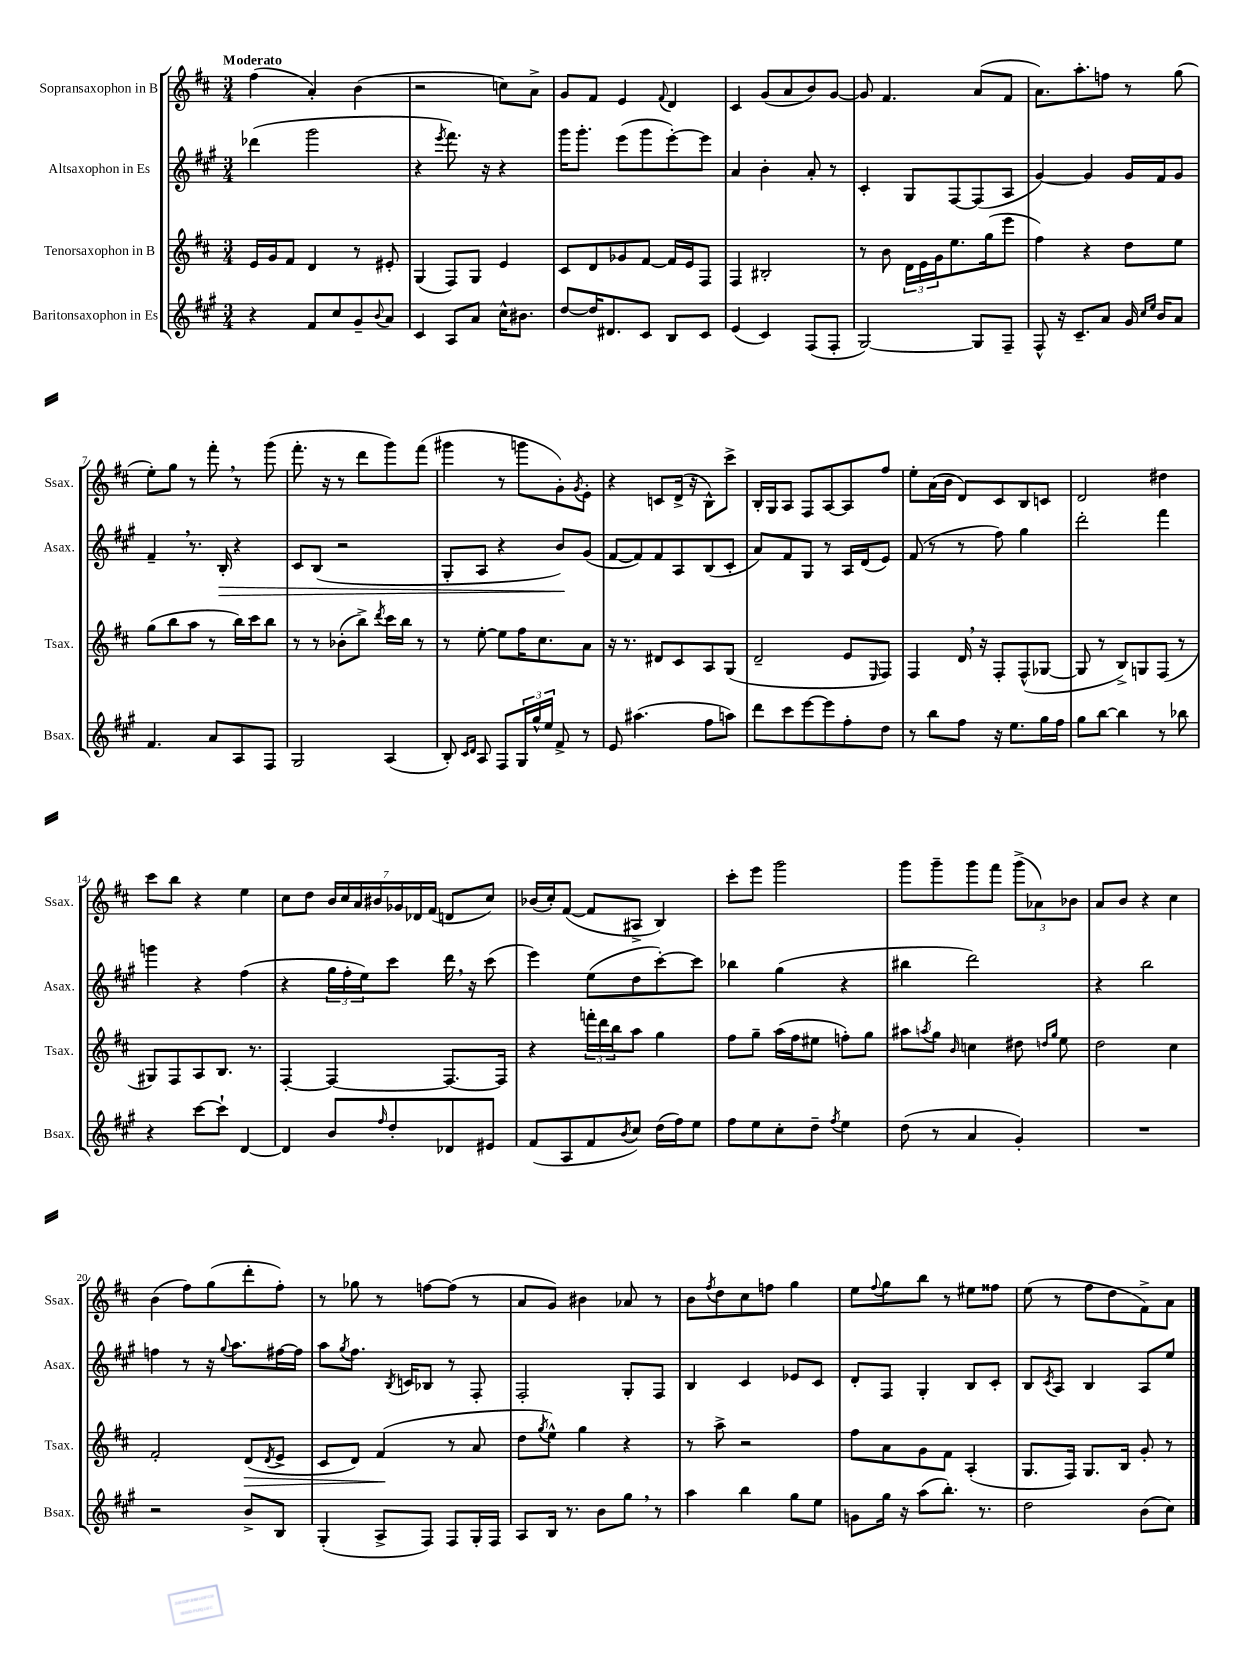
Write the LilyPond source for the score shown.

<<
\new StaffGroup <<
\new Staff = "s0" \with { instrumentName = "Sopransaxophon in B" shortInstrumentName = "Ssax." } {
    \clef treble \key d \major \numericTimeSignature \time 3/4 \tempo "Moderato"
    fis''4( a'4-.) b'4( |
    r2 c''8) a'8-> |
    g'8 fis'8 e'4 \appoggiatura { fis'8 } d'4 |
    cis'4 g'8( a'8 b'8) g'8~ |
    g'8 fis'4. a'8( fis'8 |
    a'8.) a''8.-. f''8 r8 g''8( |
    e''8-.) g''8 r8 fis'''8-. \breathe r8 g'''8( |
    fis'''8.-. r16 r8 d'''8 g'''8) fis'''8( |
    gis'''4 r8 g'''8 g'8-.) \acciaccatura { g'8 } e'8-. |
    r4 c'8 d'16->( r16 b8-^) cis'''8-> |
    b16-. g16 a8 fis8 a8~ a8 fis''8 |
    e''8-. a'16( b'16 d'8) cis'8 b8 c'8 |
    d'2 dis''4 |
    cis'''8 b''8 r4 e''4 |
    cis''8 d''8 \tuplet 7/4 { b'16 cis''16 a'16 bis'16 ges'16 des'16 fis'16( } d'8 cis''8) |
    bes'16( cis''16-.) fis'8~( fis'8 ais8-> b4) |
    cis'''8-. e'''8 g'''2 |
    g'''8 g'''8-- g'''8 fis'''8 \tuplet 3/2 { g'''8->( aes'8) bes'8 } |
    a'8 b'8 r4 cis''4 |
    b'4( fis''8) g''8( d'''8-. fis''8-.) |
    r8 ges''8 r8 f''8~ f''8( r8 |
    a'8 g'8) bis'4 aes'8 r8 |
    b'8 \acciaccatura { fis''8 } d''8 cis''8 f''8 g''4 |
    e''8 \appoggiatura { fis''8 } g''8 b''8 r8 eis''8 fisis''8 |
    e''8( r8 fis''8 d''8 fis'8->) a'8 \bar "|." |
}
\new Staff = "s1" \with { instrumentName = "Altsaxophon in Es" shortInstrumentName = "Asax." } {
    \clef treble \key a \major \numericTimeSignature \time 3/4
    des'''4( gis'''2 |
    r4 \acciaccatura { e'''8 } fis'''8.) r16 r4 |
    gis'''16 gis'''8.-. e'''8( gis'''8 e'''8~-.) e'''8 |
    a'4 b'4-. a'8-. r8 |
    cis'4-. gis8 fis8~ fis8( a8 |
    gis'4~) gis'4 gis'16 fis'16 gis'8 |
    fis'4-- \breathe r8. b16-.\> r4 |
    cis'8 b8( r2 |
    gis8-. a8 r4 b'8\!) gis'8( |
    fis'8~ fis'8) fis'8 a8 b8( cis'8-. |
    a'8) fis'8 gis8 r8 a16 d'16( e'8) |
    fis'8( r8 r8 fis''8) gis''4 |
    d'''2-. fis'''4 |
    g'''4 r4 fis''4( |
    r4 \tuplet 3/2 { gis''16 fis''16-. e''16) } cis'''8 d'''16 \breathe r16 cis'''8( |
    e'''4) e''8( d''8 cis'''8~-.) cis'''8 |
    bes''4 gis''4( r4 |
    bis''4 d'''2) |
    r4 b''2 |
    f''4 r8 r16 \appoggiatura { gis''8 } a''8. fis''16~ fis''16 |
    a''8 \acciaccatura { gis''8 } fis''8. \acciaccatura { b8 } c'16 bes8 r8 fis8-. |
    fis2-. gis8-. fis8 |
    b4 cis'4 ees'8 cis'8 |
    d'8-. fis8 gis4-. b8 cis'8-. |
    b8 \acciaccatura { cis'8 } a8 b4 a8 e''8 \bar "|." |
}
\new Staff = "s2" \with { instrumentName = "Tenorsaxophon in B" shortInstrumentName = "Tsax." } {
    \clef treble \key d \major \numericTimeSignature \time 3/4
    e'16 g'16 fis'8 d'4 r8 eis'8-. |
    g4( fis8) g8 e'4 |
    cis'8 d'8 ges'8 fis'8~ fis'16 e'16 fis8 |
    fis4 bis2-. |
    r8 b'8 \tuplet 3/2 { d'16 e'16 g'16 } e''8. g''16( e'''8 |
    fis''4) r4 d''8 e''8 |
    g''8( b''8 a''8 r8 b''16) cis'''16 b''8 |
    r8 r8 bes'8-.( b''8->) \acciaccatura { d'''8 } cis'''16 b''16 r8 |
    r8 e''8~-. e''8 fis''16 cis''8. a'8 |
    r16 r8. dis'8 cis'8 a8 g8( |
    d'2-- e'8 \grace { e16 } fis8) |
    fis4 d'16 \breathe r16 fis8-. fis8-^( ges8~ |
    ges8 r8 b8->) g8 fis8( r8 |
    gis8) fis8 a8 b8. r8. |
    fis4~-. fis4~ fis8.~ fis16 |
    r4 \tuplet 3/2 { f'''16-. d'''16 b''16 } a''8 g''4 |
    fis''8 g''8-- a''16( fis''16 eis''8 f''8-.) g''8 |
    ais''8 \acciaccatura { a''8 } g''8 \grace { b'16 } c''4 dis''8 \grace { d''16 g''16 } e''8 |
    d''2 cis''4 |
    fis'2-. d'8\>( \acciaccatura { d'8 } e'8-> |
    cis'8 d'8) fis'4\!( r8 a'8 |
    d''8 \acciaccatura { g''8 } e''8-^) g''4 r4 |
    r8 a''8-> r2 |
    fis''8 a'8 g'8 fis'8 a4-.( |
    g8. fis16) g8. b16 g'8-. r8 \bar "|." |
}
\new Staff = "s3" \with { instrumentName = "Baritonsaxophon in Es" shortInstrumentName = "Bsax." } {
    \clef treble \key a \major \numericTimeSignature \time 3/4
    r4 fis'8 cis''8 gis'8-- \appoggiatura { b'8 } a'8 |
    cis'4 a8 a'8 cis''16-^ bis'8. |
    d''8~ d''16 dis'8. cis'8 b8 cis'8 |
    e'4( cis'4) fis8( fis8-. |
    gis2~) gis8 fis8-- |
    fis8-^ r16 cis'8.-- a'8 gis'16 \grace { cis''16 e''16 } b'16 a'8 |
    fis'4. a'8 a8 fis8 |
    gis2 a4( |
    b8-.) \grace { cis'16 d'16 } a8 fis8 \tuplet 3/2 { gis16 gis''16-^ e''16 } fis'8-> r8 |
    e'8 ais''4.( fis''8 a''8) |
    d'''8 cis'''8 e'''8~ e'''8 fis''8-. d''8 |
    r8 b''8 fis''8 r16 e''8. gis''16 fis''16 |
    gis''8 b''8~ b''4 r8 bes''8 |
    r4 cis'''8~ cis'''8-! d'4~ |
    d'4 b'8 \grace { fis''16 } d''8-. des'8 eis'8 |
    fis'8( a8 fis'8 \acciaccatura { b'8 } cis''8) d''16( fis''16) e''8 |
    fis''8 e''8 cis''8-. d''8-- \acciaccatura { fis''8 } e''4 |
    d''8( r8 a'4 gis'4-.) |
    R2. |
    r2 b'8-> b8 |
    gis4-.( a8-> fis8) fis8 gis16-. fis16 |
    a8 b16 r8. b'8 gis''8 \breathe r8 |
    a''4 b''4 gis''8 e''8 |
    g'8 gis''16 r16 a''8( b''8.-.) r8. |
    d''2 b'8( cis''8) \bar "|." |
}
>>
>>
